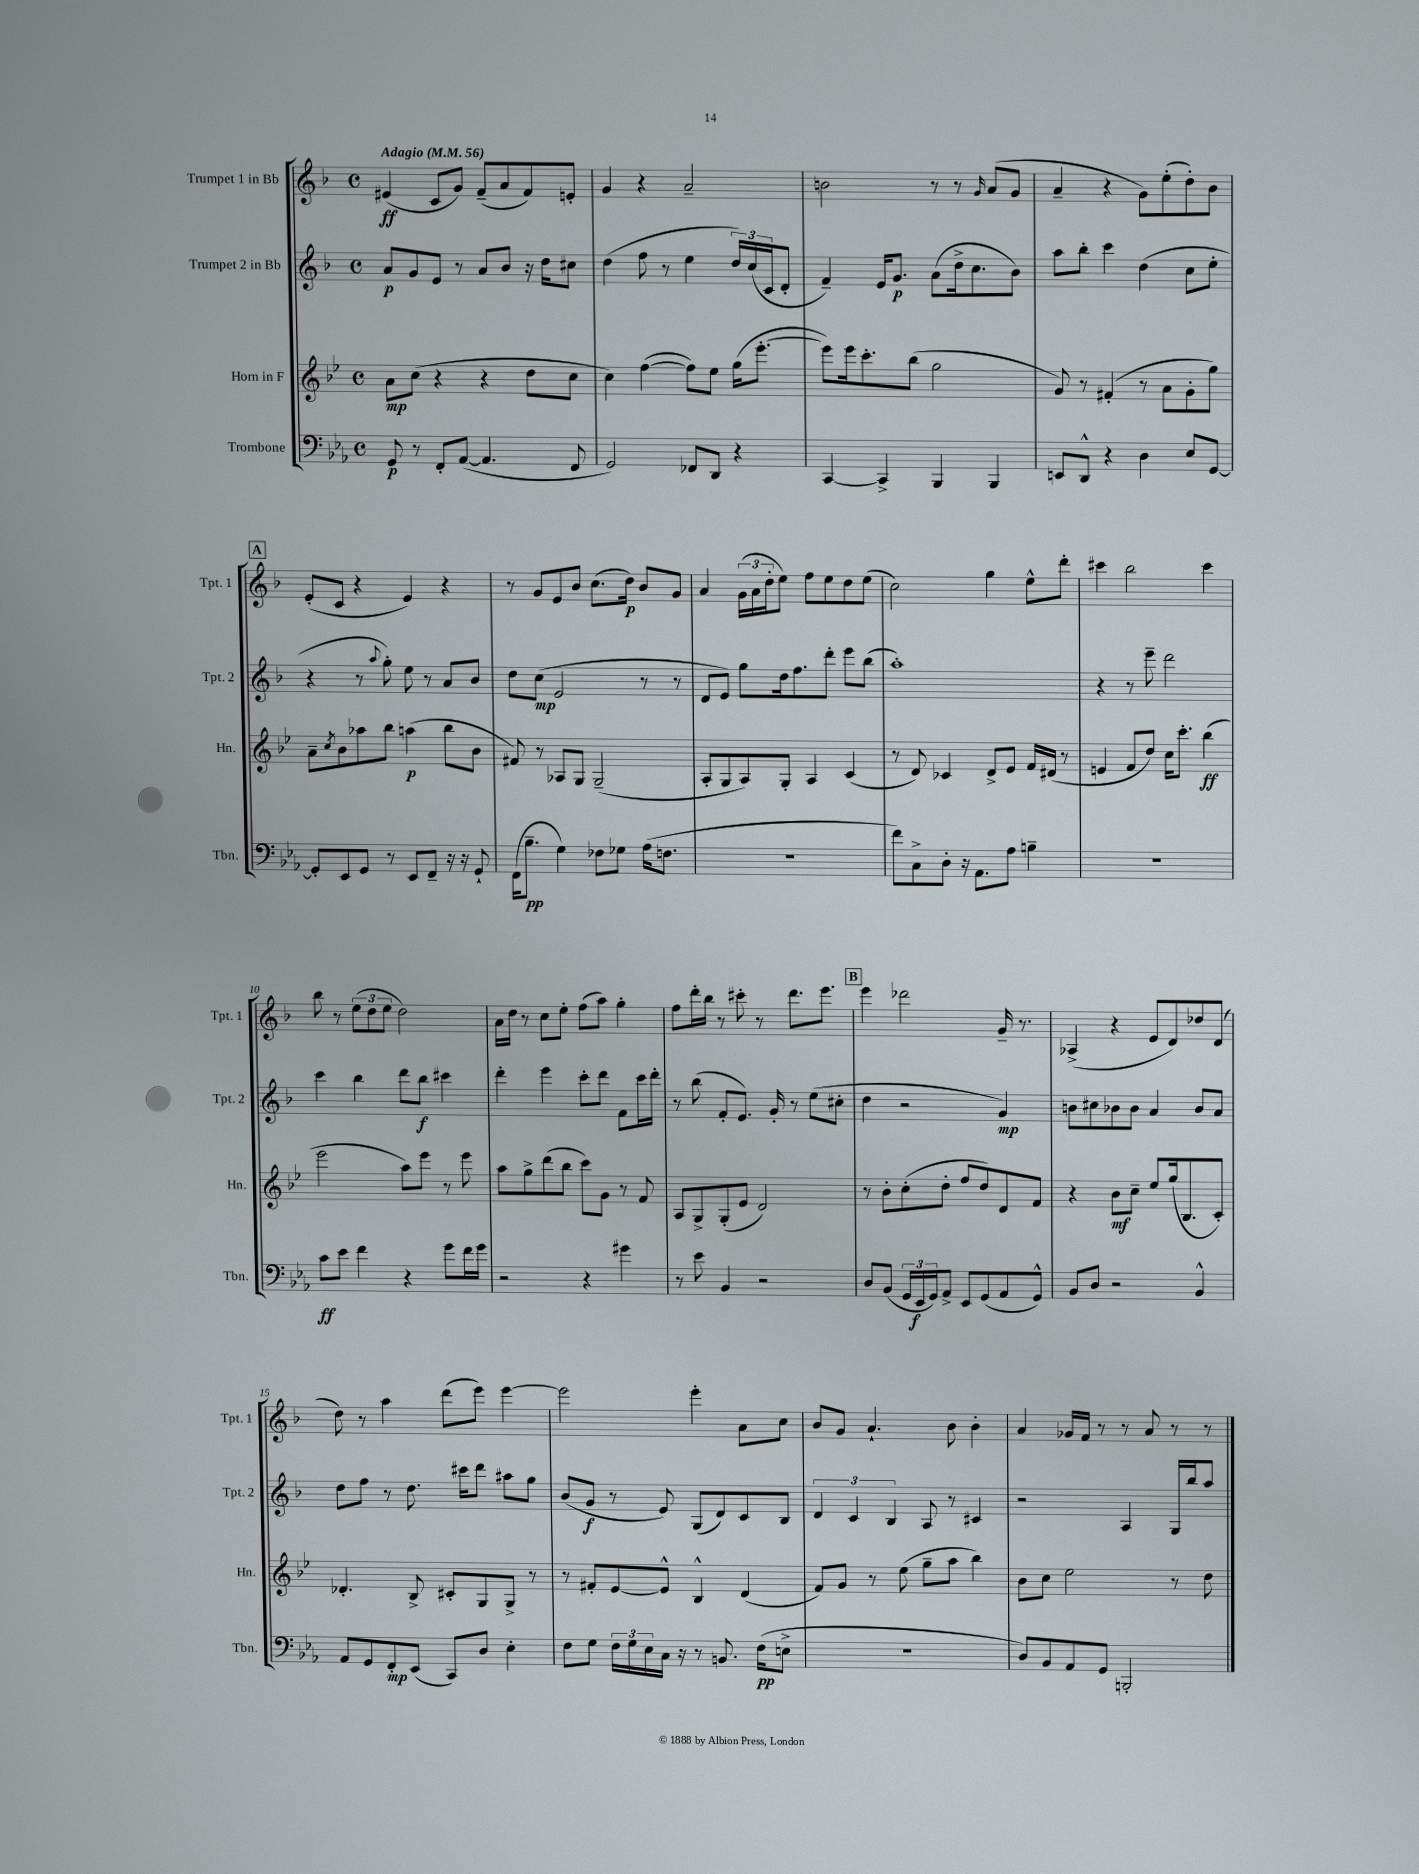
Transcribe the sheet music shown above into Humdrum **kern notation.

**kern	**kern	**kern	**kern
*staff4	*staff3	*staff2	*staff1
*clefF4	*clefG2	*clefG2	*clefG2
*k[b-e-a-]	*k[b-e-]	*k[b-]	*k[b-]
*M4/4	*M4/4	*M4/4	*M4/4
*met(c)	*met(c)	*met(c)	*met(c)
*MM56	*MM56	*MM56	*MM56
8GG/	8a\L	8a/L	(4e#/
8r	(8cc\J	8g/	.
8FF'/L	4r	8e/J	8c/L
([8AA-/J	.	8r	8g/J)
4.AA-/]	4r	8a/L	(8f~/L
.	.	8b-/J	8a/
.	8dd\L	16r	8f/)
.	.	16dd\LK	.
8FF/	8cc\J	8cc#\J	8e'/J
=	=	=	=
2GG/)	4cc\)	(4dd\	4g/
.	([4ff\	8ff\	4r
.	.	8r	.
8FF-/L	8ff\]L)	4ee\	2a~/
8DD/J	8ee-\J	.	.
4r	(16gg\LK	24dd/LL)	.
.	.	(24cc/	.
.	[8.eee-'\J	.	.
.	.	24c/J	.
.	.	8d'/J	.
=	=	=	=
[4CC/	8eee-\]L)	4f~/)	2b\
.	16eee-\k	.	.
.	8.ccc'\	.	.
4CC^/]	.	16e/LK	.
.	.	8.g/J	.
.	(8bb-\J	.	.
4BBB-/	2gg\	(8a\L	8r
.	.	16dd^\k	8r
.	.	8.cc\	.
.	.	.	16qqg/
4BBB-/	.	.	(8a/L
.	.	8b-\J)	8g/J
=	=	=	=
8EE/L	8g/)	8aa\L	4a~/
8DD^^/J	8r	8bb-'\J	.
4r	(4f#'/	4ccc\	4r
4D\	8r	(4dd\	8g\L)
.	8a\L	.	(8ee'\
8E-/L	8g'\	8cc\L	8dd'\)
[8GG/J	8gg\J)	8ee'\J	8b-\J
=	=	=	=
8GG'/]L	8a~\L	4r	(8e'/L
.	8qcc/	.	.
8EE-/	8b-\	.	8c/J
8GG/J	8aa-\	8r	4r
.	.	8qqaa/	.
8r	8bb-\J	8gg'\)	.
8EE-/L	(4aa\	8ee\	4e/)
8FF~/J	.	8r	.
16r	8bb-\L	8a/L	4r
16r	.	.	.
8GG`/	8b-\J	8b-/J	.
=	=	=	=
(16FF\LK	8f#/)	8dd\L	8r
8.B-~\J	.	.	.
.	8r	(8cc\J	8g/L
4G\)	8A-/L	2e/	8e/
.	8G/J	.	8b-/J
8F-\L	(2G~/	.	(8.cc\L
8G-\J	.	.	.
.	.	.	16dd\Jk)
(16A-\LK	.	8r	8b-/L
8.F\J	.	.	.
.	.	8r	8g/J
=	=	=	=
1r	8A'/L	8d/L	4a/
.	8G/	8e/J)	.
.	8A/)	8gg\L	(24g\LL
.	.	.	24a\
.	.	.	24dd'\J
.	8G'/J	16dd\k	8ee\J)
.	.	8.ff\	.
.	4A/	.	8ff\L
.	.	8ddd'\J	8ee\
.	(4c/	8eee\L	8dd\
.	.	(8bb-\J	(8ee\J
=	=	=	=
8f\L)	8r	1aa')	2cc\)
8C^\	8d/)	.	.
8D'\J	4c-/	.	.
16r	.	.	.
8.AA-\L	.	.	.
.	8d^/L	.	4gg\
8A-\J	8e-/J	.	.
4B~\	16f/LL	.	8ee^^\L
.	(16d#/JJ	.	.
.	8r	.	8ddd'\J
=	=	=	=
1r	4e/	4r	4ccc#\
.	8f/L	8r	2bb-\
.	8dd/J)	8eee~\	.
.	16cc\LK	2ddd\	.
.	8.ccc'\J	.	.
.	(4bb-\	.	4ccc#\
=	=	=	=
8c\L	2eee-\	4ccc\	8bb-\
8e-\J	.	.	8r
4f\	.	4bb-\	(12ee\L
.	.	.	12dd\
.	.	.	12ee\J
4r	8aa\L)	8ddd\L	2dd\)
.	8eee-\J	8bb-\J	.
8g\L	8r	4ccc#\	.
16f\L	8eee-\	.	.
16g\JJ	.	.	.
=	=	=	=
2r	8aa\L	4ddd'\	16a\LL
.	.	.	16dd\JJ
.	8gg^\	.	8r
.	(8ddd\	4eee\	8cc\L
.	8bb-\J	.	8ee'\J
4r	8ccc\L)	8ccc'\L	(8ff\L
.	8g\J	8ddd\J	8aa\J)
4g#\	8r	8f\L	4gg'\
.	8f/	16ccc\L	.
.	.	16ddd'\JJ	.
=	=	=	=
8r	8A/L	8r	8ff\L
8e-\	8G^/	(8bb-\	16ddd'\L
.	.	.	16bb-\JJ
4BB-/	(8G'/	8f'/L	8r
.	8e-/J	8.e/J)	8ccc#'\
2r	2d/)	.	8r
.	.	16g'/	.
.	.	8r	8.ddd\L
.	.	(8ee\L	.
.	.	.	8.eee\J
.	.	8cc#'\J	.
=	=	=	=
8D/L	8r	4dd\	4eee\
(8BB-/J	8b-'\L	.	.
24GG/LL	(8cc'\	2r	2ddd-\
24EE-/	.	.	.
24GG/J)	.	.	.
8AA-^/J	8dd'\J	.	.
8EE-/L	8ff/L	.	.
(8GG/	8dd/)	.	.
8AA-/	8d/	4g/)	16g~/
.	.	.	8.r
8GG^^/J)	8f/J	.	.
=	=	=	=
8BB-/L	4r	8b\L	(4A-^/
8D/J	.	8cc#\	.
2r	8b-\L	8b-\	4r
.	8cc~\J	8b-\J	.
.	8ee-/L	4a/	8e/L
.	(16gg/k	.	8d/)
.	8.B-/	.	.
4BB-^^/	.	8b-/L	8dd-/
.	8c'/J)	8a/J	(8d/J
=	=	=	=
8AA-/L	4.d-'/	8dd\L	8dd\)
8GG/	.	8ff\J	8r
8FF'/	.	8r	4aa\
(8EE-/J	8B-^/	8.dd\	.
8CC/L)	8c#'/L	.	(8ddd\L
.	.	16ccc#\LK	.
8D/J	8G/	8ddd\J	8eee\J)
4E-'\	8G^/J	8aa#\L	[4eee\
.	8r	8gg\J	.
=	=	=	=
8F\L	8r	(8b-/L	2eee\]
8G\J	8f#'/L	8g/J	.
24F\LL	[8e-/	8r	.
24G\	.	.	.
24E-\	.	.	.
16C\JJ	8e-^^/]J	8e/)	.
16r	.	.	.
8r	4B-^^/	(8G/L	4eee'\
8.BB/	.	8d/)	.
.	(4d/	8c/	8a\L
(16F\LK	.	.	.
8E^\J	.	8B-/J	8cc\J
=	=	=	=
1r	8f/L)	6d/	8b-/L
.	8g/J	.	8g/J
.	.	6c/	.
.	8r	.	4.a`/
.	.	6B-/	.
.	(8ee-\	.	.
.	8gg~\L	8A/	.
.	8aa\J	8r	8b-\
.	4bb-\)	4c#/	4b-'\
=	=	=	=
8D/L)	8b-\L	2r	4a/
8BB-/	8cc\J	.	.
8AA-/	2ee-\	.	16g-/LL
.	.	.	16f/JJ
8GG/J	.	.	8r
2BBB'/	.	4A/	8r
.	.	.	8a/
.	8r	16G/LL	8r
.	.	16bb-/J	.
.	8dd\	8aa/J	8r
==	==	==	==
*-	*-	*-	*-
